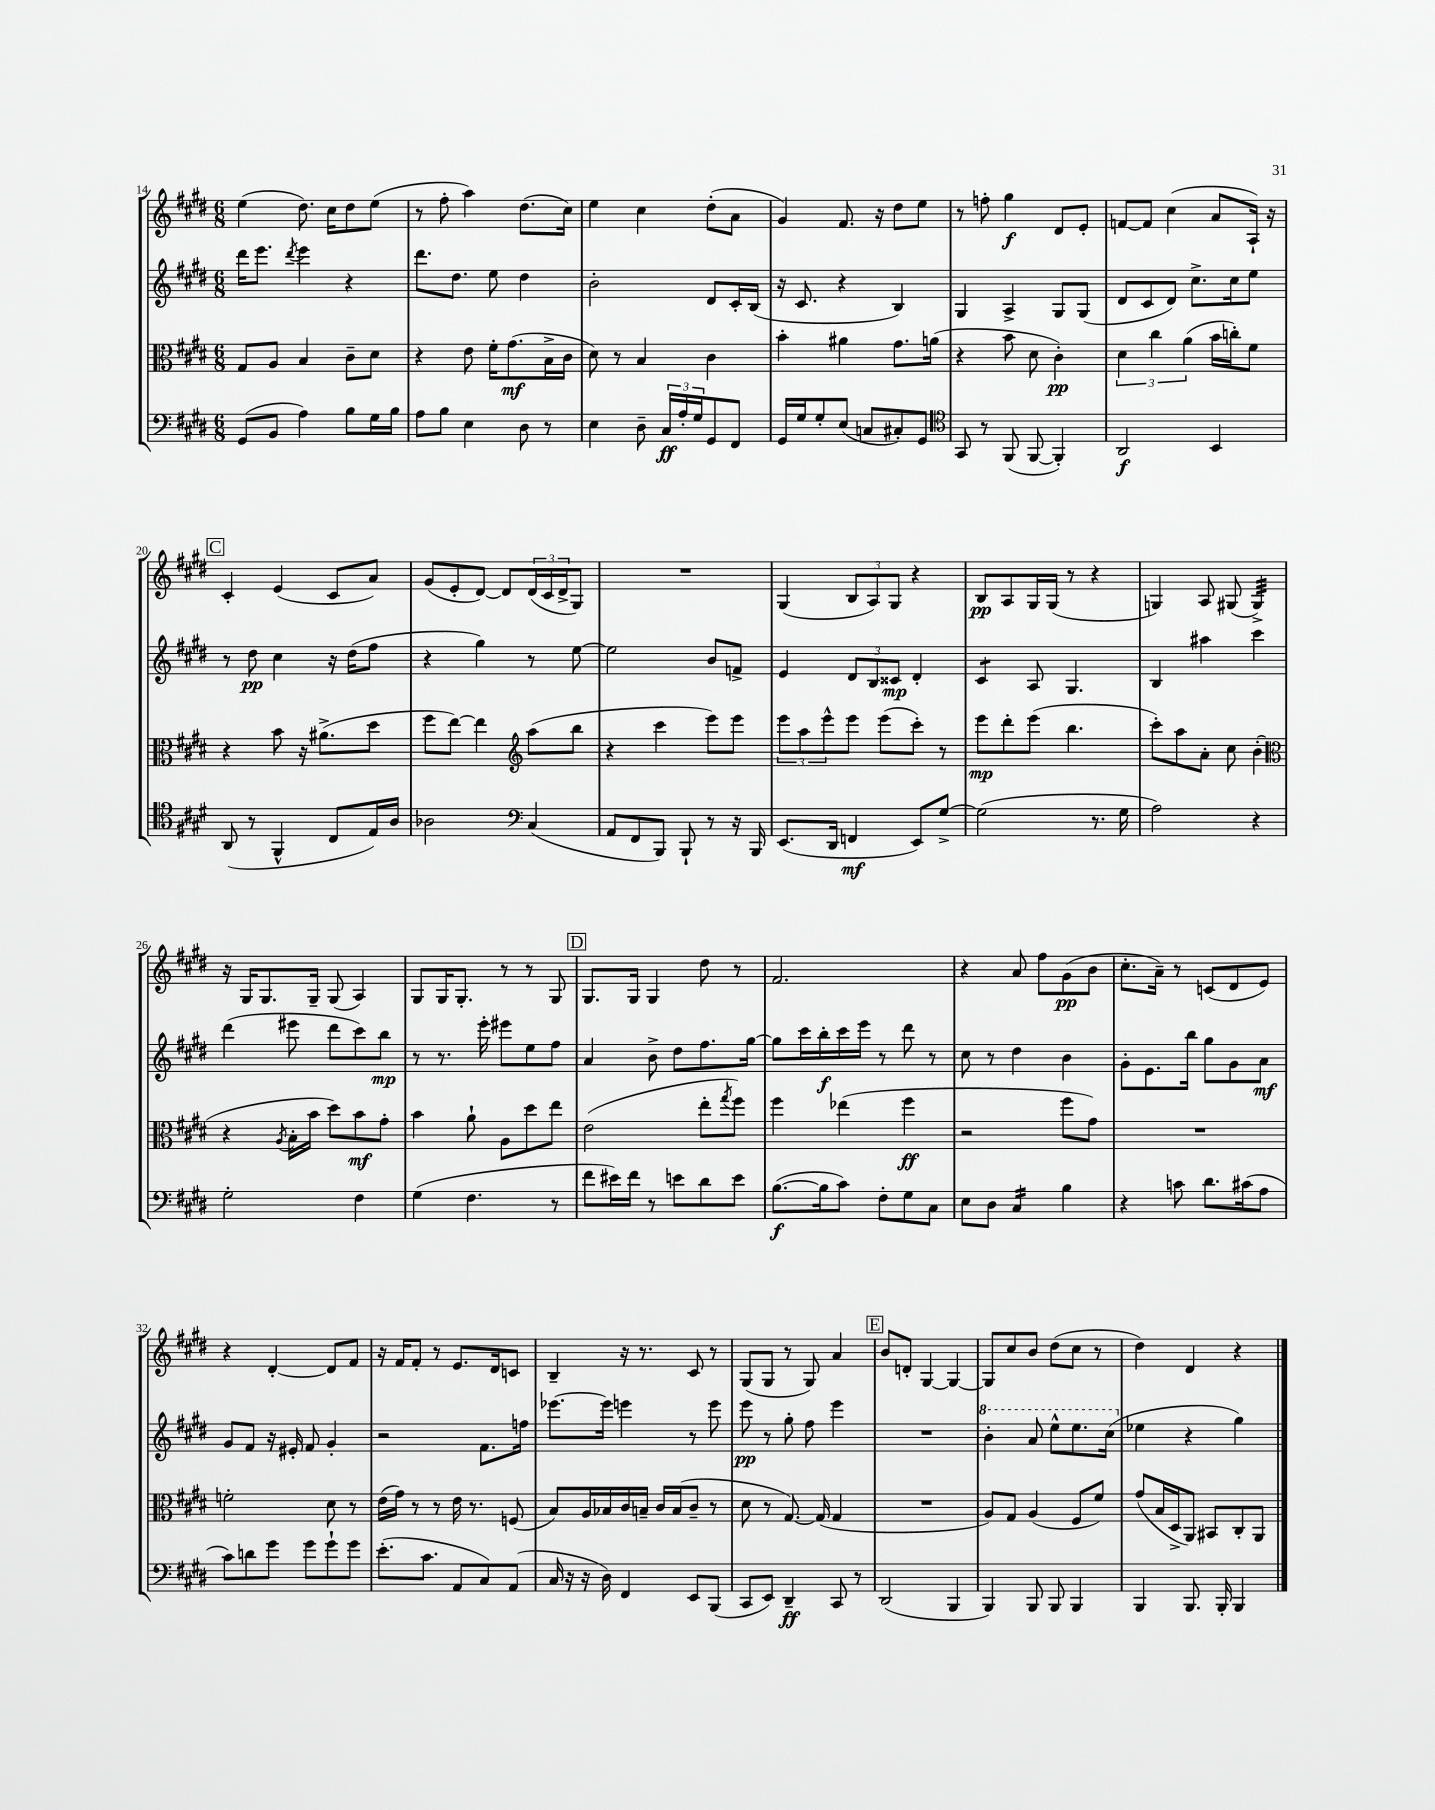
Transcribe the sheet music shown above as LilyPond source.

<<
\new StaffGroup <<
\new Staff = "s0" {
    \clef treble \key e \major \numericTimeSignature \time 6/8
    e''4( dis''8.) cis''16 dis''8 e''8( |
    r8 fis''8-. a''4) dis''8.( cis''16) |
    e''4 cis''4 dis''8-.( a'8 |
    gis'4) fis'8. r16 dis''8 e''8 |
    r8 f''8-. gis''4\f dis'8 e'8-. |
    f'8~ f'8 cis''4( a'8 a16-!) r16 |
    \mark \markup { \box "C" } cis'4-. e'4( cis'8 a'8) |
    gis'8( e'8-. dis'8~) dis'8 \tuplet 3/2 { dis'16( cis'16 dis'16-> } gis8) |
    R2. |
    gis4( \tuplet 3/2 { b8 a8) gis8 } r4 |
    b8\pp a8 gis16 gis16( r8 r4 |
    g4) a8 gis8( gis4:32->) |
    r16 gis16 gis8. gis16-- gis8( a4) |
    gis8 gis16 gis8.-. r8 r8 gis8 |
    \mark \markup { \box "D" } gis8. gis16 gis4 dis''8 r8 |
    fis'2. |
    r4 a'8 fis''8 gis'8\pp( b'8 |
    cis''8.-. a'16--) r8 c'8( dis'8 e'8) |
    r4 dis'4~-. dis'8 fis'8 |
    r16 fis'16 fis'8-. r8 e'8. dis'16 c'8 |
    b4-- r16 r8. cis'8 r8 |
    gis8( gis8 r8 gis8) a'4 |
    \mark \markup { \box "E" } b'8 d'8-. gis4~ gis4~ |
    gis8 cis''8 b'8 dis''8( cis''8 r8 |
    dis''4) dis'4 r4 \bar "|." |
}
\new Staff = "s1" {
    \clef treble \key e \major \numericTimeSignature \time 6/8
    dis'''16 e'''8. \acciaccatura { dis'''8 } e'''4 r4 |
    dis'''8. dis''8. e''8 dis''4 |
    b'2-. dis'8 cis'16-. b16( |
    r16 cis'8. r4 b4) |
    gis4 a4-> gis8 gis8( |
    dis'8 cis'8 dis'8) cis''8.-> cis''16 e''8 |
    \mark \markup { \box "C" } r8 dis''8\pp cis''4 r16 dis''16( fis''8 |
    r4 gis''4) r8 e''8~ |
    e''2 b'8 f'8-> |
    e'4 \tuplet 3/2 { dis'8 b8 cisis'8\mp } dis'4-. |
    cis'4:8 a8 gis4. |
    b4 ais''4 cis'''4 |
    dis'''4( eis'''8 dis'''8 cis'''8) b''8\mp |
    r8 r8. e'''16-. eis'''8 e''8 fis''8 |
    \mark \markup { \box "D" } a'4 b'8-> dis''8 fis''8. gis''16~ |
    gis''8 cis'''16 b''16-.\f cis'''16 e'''16 r8 dis'''8 r8 |
    cis''8 r8 dis''4 b'4 |
    gis'8-. e'8. b''16 gis''8 gis'8 a'8\mf |
    gis'8 fis'8 r16 eis'16-. fis'8 gis'4-. |
    r2 fis'8. f''16 |
    ees'''8.~ ees'''16 e'''4 r8 e'''8 |
    e'''8\pp r8 gis''8-. fis''8 e'''4 |
    \mark \markup { \box "E" } R2. |
    \ottava #1 b''4-. a''8 e'''8-^ e'''8. cis'''16( \ottava #0 |
    ees''4 r4 gis''4) \bar "|." |
}
\new Staff = "s2" {
    \clef alto \key e \major \numericTimeSignature \time 6/8
    gis8 a8 b4 cis'8-- dis'8 |
    r4 e'8 fis'16-. gis'8.\mf( b16-> cis'16 |
    dis'8) r8 b4 cis'4 |
    b'4-. ais'4 gis'8. a'16( |
    r4 b'8 dis'8 cis'4-.\pp) |
    \tuplet 3/2 { dis'4 cis''4 a'4( } b'16 c''16-.) fis'8 |
    \mark \markup { \box "C" } r4 b'8 r16 ais'8.->( dis''8 |
    fis''8 e''8~) e''4 \clef treble a''8( b''8 |
    r4 cis'''4 e'''8) e'''8 |
    \tuplet 3/2 { e'''8 a''8 e'''8-^ } e'''8 e'''8( cis'''8-.) r8 |
    e'''8\mp dis'''8-. e'''8( b''4. |
    cis'''8-.) a''8 a'8-. cis''8 b'4-.( |
    \clef alto r4 \acciaccatura { a8 } b16-. b'16 dis''8) b'8\mf gis'8-. |
    b'4 a'8-! a8 dis''8 e''8 |
    \mark \markup { \box "D" } e'2( e''8-. \acciaccatura { gis''8 } fis''8) |
    fis''4 ees''4( fis''4\ff |
    r2 fis''8 gis'8) |
    R2. |
    f'2-. dis'8 r8 |
    e'16( gis'16) r8 r8 e'16 r8. f8( |
    b8) a16 bes16 cis'16 b16-- cis'16 b16( cis'8-- r8 |
    dis'8 r8 gis8.~) gis16( gis4 |
    \mark \markup { \box "E" } R2. |
    a8) gis8 a4( fis8 fis'8) |
    gis'8( b16 dis16-> a,8) bis,8 cis8-. a,8 \bar "|." |
}
\new Staff = "s3" {
    \clef bass \key e \major \numericTimeSignature \time 6/8
    gis,8( b,8 a4) b8 gis16 b16 |
    a8 b8 e4 dis8 r8 |
    e4 dis8-- \tuplet 3/2 { cis16\ff a16-. gis16 } gis,8 fis,8 |
    gis,16 gis16 gis8-. e8( c8 cis8-.) gis,8 |
    \clef tenor gis,8 r8 fis,8( fis,8~ fis,4-.) |
    a,2\f b,4 |
    \mark \markup { \box "C" } a,8( r8 fis,4-^ cis8 e16) a16 |
    aes2 \clef bass cis4( |
    a,8 fis,8 b,,8) b,,8-! r8 r16 b,,16 |
    e,8.( dis,16 f,4\mf e,8) gis8~-> |
    gis2( r8. gis16 |
    a2) r4 |
    gis2-. fis4 |
    gis4( fis4. r8 |
    \mark \markup { \box "D" } fis'8 eis'16) fis'16 r8 e'8 dis'8 e'8 |
    b8.~\f( b16 cis'8) fis8-. gis8 cis8 |
    e8 dis8 cis4:16 b4 |
    r4 c'8 dis'8. cis'16( a8 |
    cis'8) d'8 gis'8 gis'8 gis'8-! gis'8 |
    e'8.-.( cis'8. a,8 cis8) a,8( |
    cis16 r16 r16 dis16) fis,4 e,8 b,,8( |
    cis,8 e,8) dis,4--\ff cis,8 r8 |
    \mark \markup { \box "E" } dis,2( b,,4 |
    b,,4) b,,8 b,,8 b,,4 |
    b,,4 b,,8. b,,16-. b,,4 \bar "|." |
}
>>
>>
\layout { \context { \Score currentBarNumber = #14 } }
